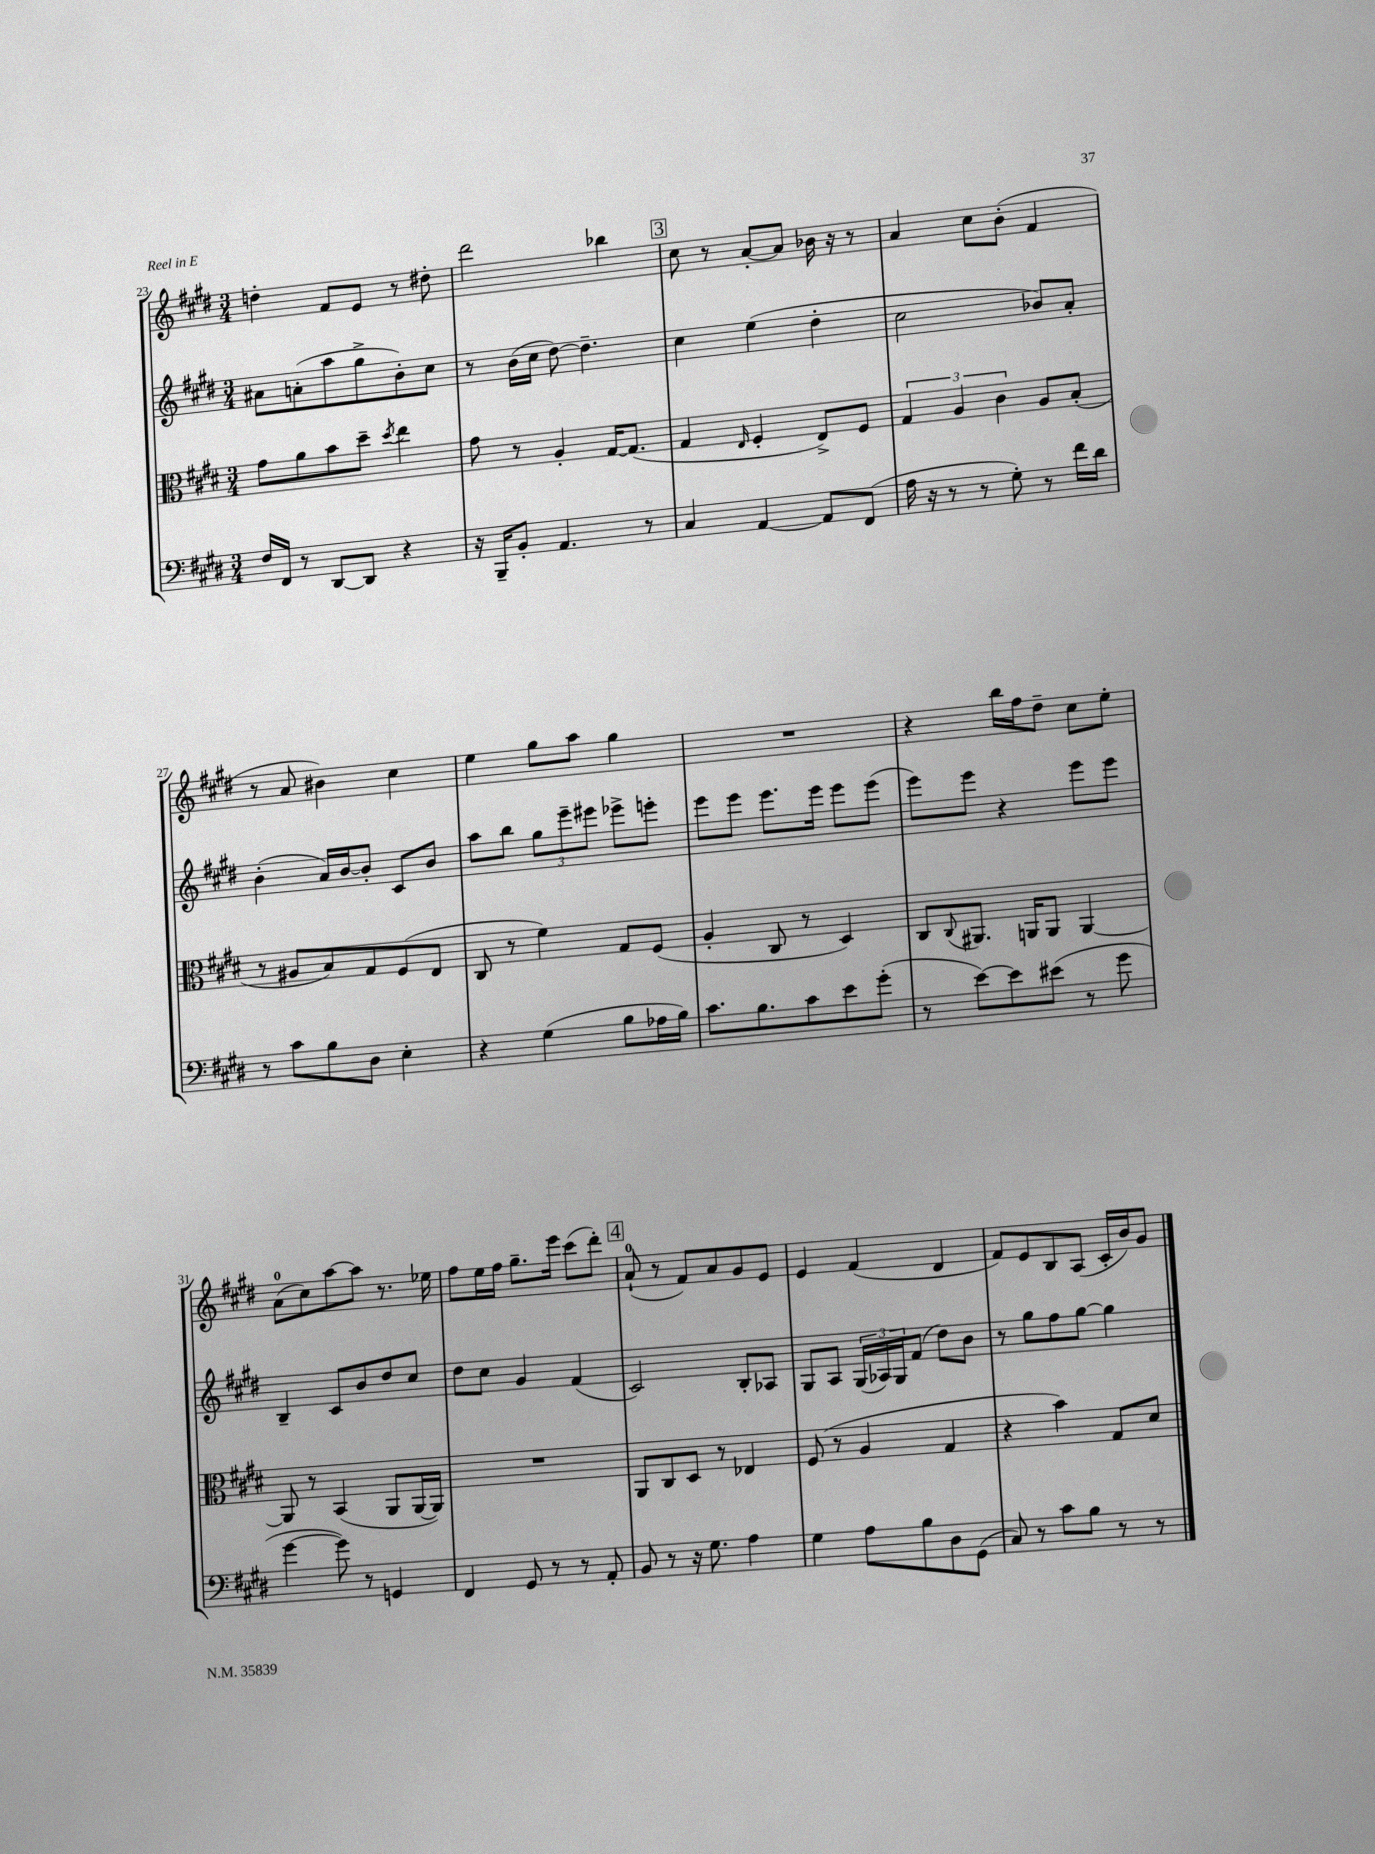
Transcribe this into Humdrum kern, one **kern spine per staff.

**kern	**kern	**kern	**kern
*part4	*part3	*part2	*part1
*staff4	*staff3	*staff2	*staff1
*clefF4	*clefC3	*clefG2	*clefG2
*k[f#c#g#d#]	*k[f#c#g#d#]	*k[f#c#g#d#]	*k[f#c#g#d#]
*M3/4	*M3/4	*M3/4	*M3/4
=23	=23	=23	=23
16F#/LL	8g#\L	8a#X\L	4ddn'\
16FF#/JJ	.	.	.
8r	8a\	(8an'\	.
[8DD#/L	8b\	8aa\	8f#/L
8DD#/J]	8dd#~\J	8gg#^\	8e/J
.	8qdd#/	.	.
4r	4ee\	8b'\)	8r
.	.	8cc#\J	8dd#X'\
=24	=24	=24	=24
16r	8g#\	8r	2ddd#\
16BBB~/KL	.	.	.
8BB'/J	8r	(16b\LL	.
.	.	16cc#\JJ	.
4.AA/	4A'/	[8dd#\)	.
.	.	4.dd#~\]	.
.	[16G#/KL	.	4bb-X\
.	(8.G#/J]	.	.
8r	.	.	.
!!LO:REH:place=s1:t=3
=25	=25	=25	=25
4C#/	4G#/	4cc#\	8cc#\
.	.	.	8r
.	16qqE/	.	.
[4AA/	4F#'/	(4ee\	[8a'/L
.	.	.	8a/J]
8AA/L]	8E^/L)	4dd#'\	16b-X\
.	.	.	16r
(8FF#/J	8F#/J	.	8r
=26	=26	=26	=26
16A\	6G#/	2cc#\	4a/
16r	.	.	.
8r	.	.	.
.	6A/	.	.
8r	.	.	8cc#\L
.	6c#\	.	.
8G#'\)	.	.	(8b'\J
8r	8A/L	8b-X/L)	4f#/
16f#\LL	(8B'/J	8a'/J	.
16d#\JJ	.	.	.
!!LO:LB:g=z
=27	=27	=27	=27
8r	8r	(4b'\	8r
8c#\L	8A#X/L	.	8a/
8B\	8B/)	16a/LL)	4b#X\)
.	.	[16b/J	.
8D#\J	8G#/	8b'/J]	.
4E'\	(8F#/	8c#/L	4cc#\
.	8E/J	8b/J	.
=28	=28	=28	=28
4r	8C#/	8aa\L	4ee\
.	8r	8bb\J	.
(4G#\	4f#\)	12gg#\L	8gg#\L
.	.	12eee~\	.
.	.	.	8aa\J
.	.	12eee#X\J	.
8B\L	8G#/L	8eee-X^\L	4gg#\
16A-X\L	(8F#/J	8eeen'\J	.
16B\JJ)	.	.	.
=29	=29	=29	=29
8.c#\L	4A'/	8eee\L	2.r
.	.	8eee\J	.
8.B\	.	.	.
.	8C#/	8.eee\L	.
8c#\	8r	.	.
.	.	16eee\Jk	.
8e\	4D#/)	8eee\L	.
(8g#'\J	.	(8eee\J	.
=30	=30	=30	=30
8r	8C#/L	8eee\L)	4r
.	8qqC#/	.	.
[8e\L)	8.AA#X/J	8eee\J	.
8e\]	.	4r	16bb\LL
.	16AAn/KL	.	16ff#\J
(8e#X\J	8AA/J	.	8dd#~\J
8r	[4AA/	8eee\L	8cc#\L
8g#\	.	8eee\J	8ee'\J
!!LO:LB:g=z
=31	=31	=31	=31
[4g#\	8AA/]	4B~/	(8a\L
.	8r	.	8cc#\)
8g#\])	(4BB/	8c#/L	[8aa\
8r	.	8b/	8aa\J]
4GGn/	8AA/L	8dd#/	8.r
.	[16AA/L	8cc#/J	.
.	16AA/JJ])	.	16ee-X\
=32	=32	=32	=32
4FF#/	2.r	8dd#\L	8ff#\L
.	.	8cc#\J	16ee\L
.	.	.	16ff#\JJ
8GG#/	.	4g#/	8.gg#~\L
8r	.	.	.
.	.	.	16eee\Jk
8r	.	(4f#/	(8ccc#\L
8AA'/	.	.	8ddd#'\J)
!!LO:REH:place=s1:t=4
=33	=33	=33	=33
8BB/	8AA/L	2c#/)	(8a`/
8r	8C#/	.	8r
16r	8D#/J	.	8f#/L)
8.G#\	.	.	.
.	8r	.	8a/
4A\	4E-X/	8B'/L	8g#/
.	.	8A-X/J	8e/J
=34	=34	=34	=34
4G#\	(8F#/	8G#/L	4e/
.	8r	8A/J	.
8A\L	4A/	(24G#/LL	(4f#/
.	.	24A-X/)	.
.	.	24G#/J	.
8B\	.	(8f#/J	.
8D#\	4G#/	8dd#\L)	4d#/
(8GG#\J	.	8b\J	.
=35	=35	=35	=35
8C#/)	4r	8r	8f#/L)
8r	.	8gg#\L	8e/
8c#\L	4b\)	8ff#\	8B/
8B\J	.	[8gg#\J	(8A/J
8r	8G#/L	4gg#\]	16c#'/LL
.	.	.	16b/J)
8r	8d#/J	.	8g#/J
==	==	==	==
*-	*-	*-	*-
